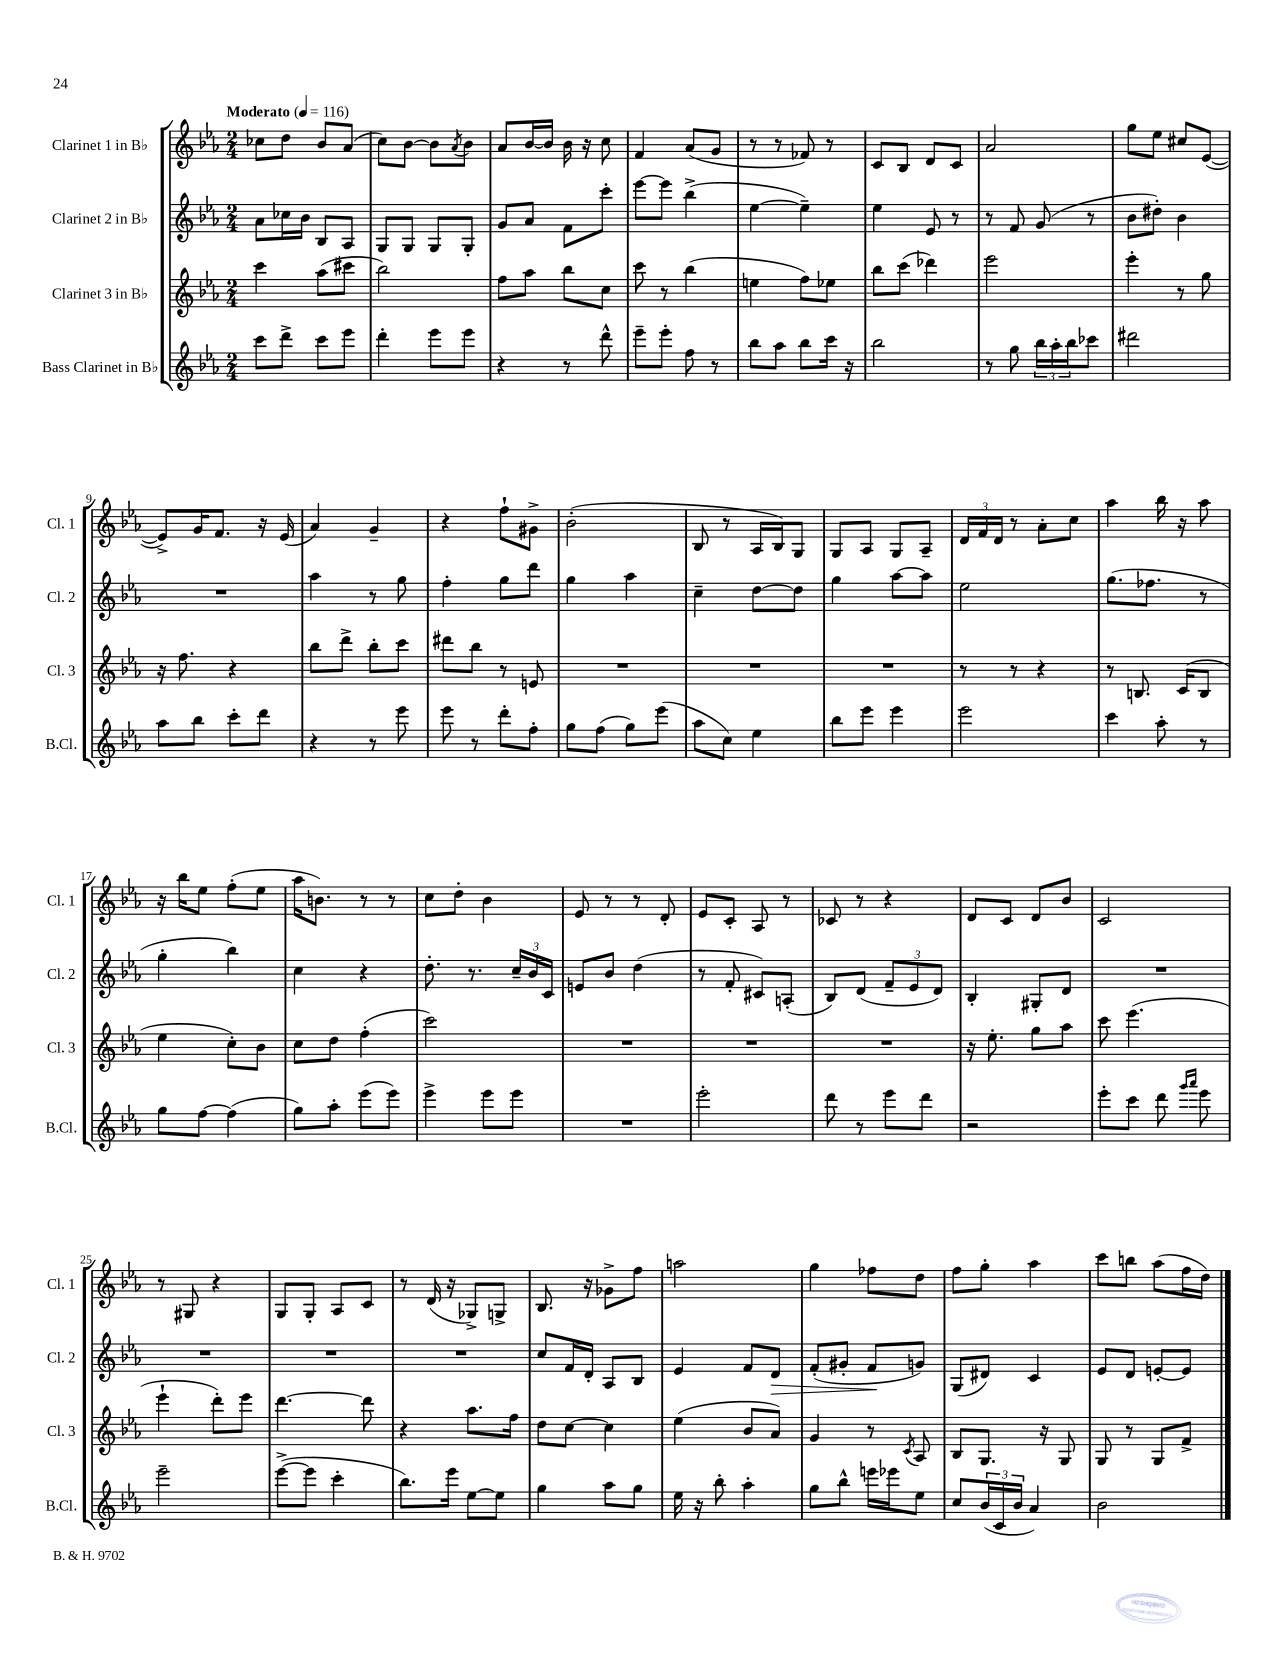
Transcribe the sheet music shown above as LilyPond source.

<<
\new StaffGroup <<
\new Staff = "s0" \with { instrumentName = "Clarinet 1 in Bb" shortInstrumentName = "Cl. 1" } {
    \clef treble \key ees \major \numericTimeSignature \time 2/4 \tempo "Moderato" 4 = 116
    ces''8 d''8 bes'8 aes'8( |
    c''8) bes'8~ bes'8 \acciaccatura { aes'8 } bes'8 |
    aes'8 bes'16~ bes'16 bes'16 r16 c''8 |
    f'4 aes'8( g'8 |
    r8 r8 fes'8) r8 |
    c'8 bes8 d'8 c'8 |
    aes'2 |
    g''8 ees''8 cis''8 ees'8~( |
    ees'8->) g'16 f'8. r16 ees'16( |
    aes'4) g'4-- |
    r4 f''8-! gis'8-> |
    bes'2-.( |
    bes8 r8 aes16 bes16) g8 |
    g8 aes8 g8 aes8-- |
    \tuplet 3/2 { d'16 f'16 d'16 } r8 aes'8-. c''8 |
    aes''4 bes''16 r16 aes''8 |
    r16 bes''16 ees''8 f''8-.( ees''8 |
    aes''16 b'8.) r8 r8 |
    c''8 d''8-. bes'4 |
    ees'8 r8 r8 d'8-. |
    ees'8 c'8-. aes8 r8 |
    ces'8 r8 r4 |
    d'8 c'8 d'8 bes'8 |
    c'2 |
    r8 gis8 r4 |
    g8 g8-. aes8 c'8 |
    r8 d'16( r16 ges8->) g8-> |
    bes8. r16 ges'8-> f''8 |
    a''2 |
    g''4 fes''8 d''8 |
    f''8 g''8-. aes''4 |
    c'''8 b''8 aes''8( f''16 d''16) \bar "|." |
}
\new Staff = "s1" \with { instrumentName = "Clarinet 2 in Bb" shortInstrumentName = "Cl. 2" } {
    \clef treble \key ees \major \numericTimeSignature \time 2/4
    aes'8 ces''16 bes'16 bes8 aes8 |
    g8 g8 g8 g8-. |
    g'8 aes'8 f'8 c'''8-. |
    ees'''8~ ees'''8 bes''4->( |
    ees''4~ ees''4--) |
    ees''4 ees'8 r8 |
    r8 f'8 g'8( r8 |
    bes'8 dis''8-.) bes'4 |
    R2 |
    aes''4 r8 g''8 |
    f''4-. g''8 d'''8 |
    g''4 aes''4 |
    c''4-- d''8~ d''8 |
    g''4 aes''8~ aes''8 |
    ees''2 |
    g''8.( fes''8. r8 |
    g''4-. bes''4) |
    c''4 r4 |
    d''8.-. r8. \tuplet 3/2 { c''16-- bes'16 c'16 } |
    e'8 bes'8 d''4( |
    r8 f'8-. cis'8) a8-.( |
    bes8) d'8( \tuplet 3/2 { f'8-- ees'8 d'8) } |
    bes4-. gis8-. d'8 |
    R2 |
    R2 |
    R2 |
    R2 |
    c''8 f'16 d'16-. aes8 bes8 |
    ees'4 f'8 d'8\> |
    f'8-.( gis'8-. f'8\! g'8) |
    g8( dis'8) c'4 |
    ees'8 d'8 e'8~-. e'8 \bar "|." |
}
\new Staff = "s2" \with { instrumentName = "Clarinet 3 in Bb" shortInstrumentName = "Cl. 3" } {
    \clef treble \key ees \major \numericTimeSignature \time 2/4
    c'''4 aes''8( cis'''8 |
    bes''2) |
    f''8 aes''8 bes''8 c''8 |
    c'''8 r8 bes''4( |
    e''4 f''8) ees''8 |
    bes''8 c'''8( des'''4) |
    ees'''2 |
    ees'''4-. r8 g''8 |
    r16 f''8. r4 |
    bes''8 d'''8-> bes''8-. c'''8 |
    dis'''8 bes''8 r8 e'8 |
    R2 |
    R2 |
    R2 |
    r8 r8 r4 |
    r8 b8. c'16( b8 |
    ees''4 c''8-.) bes'8 |
    c''8 d''8 f''4-.( |
    c'''2) |
    R2 |
    R2 |
    R2 |
    r16 ees''8.-. g''8 aes''8 |
    c'''8 ees'''4.( |
    ees'''4-! d'''8-.) ees'''8 |
    d'''4.~ d'''8 |
    r4 aes''8. f''16 |
    d''8 c''8~ c''4 |
    ees''4( bes'8 aes'8) |
    g'4 r8 \acciaccatura { c'8 } aes8 |
    bes8 g8. r16 g8 |
    g8 r8 g8 f'8-> \bar "|." |
}
\new Staff = "s3" \with { instrumentName = "Bass Clarinet in Bb" shortInstrumentName = "B.Cl." } {
    \clef treble \key ees \major \numericTimeSignature \time 2/4
    c'''8 d'''8-> c'''8 ees'''8 |
    d'''4-. ees'''8 ees'''8 |
    r4 r8 d'''8-^ |
    ees'''8-- ees'''8-. f''8 r8 |
    bes''8 aes''8 bes''8 c'''16 r16 |
    bes''2 |
    r8 g''8 \tuplet 3/2 { bes''16 aes''16-. bes''16 } ces'''8 |
    dis'''2 |
    aes''8 bes''8 c'''8-. d'''8 |
    r4 r8 ees'''8 |
    ees'''8 r8 d'''8-. f''8-. |
    g''8 f''8( g''8) ees'''8( |
    aes''8 c''8) ees''4 |
    bes''8 ees'''8 ees'''4 |
    ees'''2 |
    c'''4 aes''8-. r8 |
    g''8 f''8~ f''4( |
    g''8) aes''8-. ees'''8( ees'''8) |
    ees'''4-> ees'''8 ees'''8 |
    R2 |
    ees'''2-. |
    d'''8 r8 ees'''8 d'''8 |
    r2 |
    ees'''8-. c'''8 d'''8 \grace { g'''16 aes'''16 } ees'''8 |
    ees'''2-- |
    ees'''8~->( ees'''8 c'''4-. |
    bes''8.) ees'''16 ees''8~ ees''8 |
    g''4 aes''8 g''8 |
    ees''16 r16 bes''8-. aes''4-. |
    g''8 bes''8-^ e'''16 ees'''16 ees''8 |
    c''8 \tuplet 3/2 { bes'16( c'16 bes'16 } aes'4) |
    bes'2 \bar "|." |
}
>>
>>
